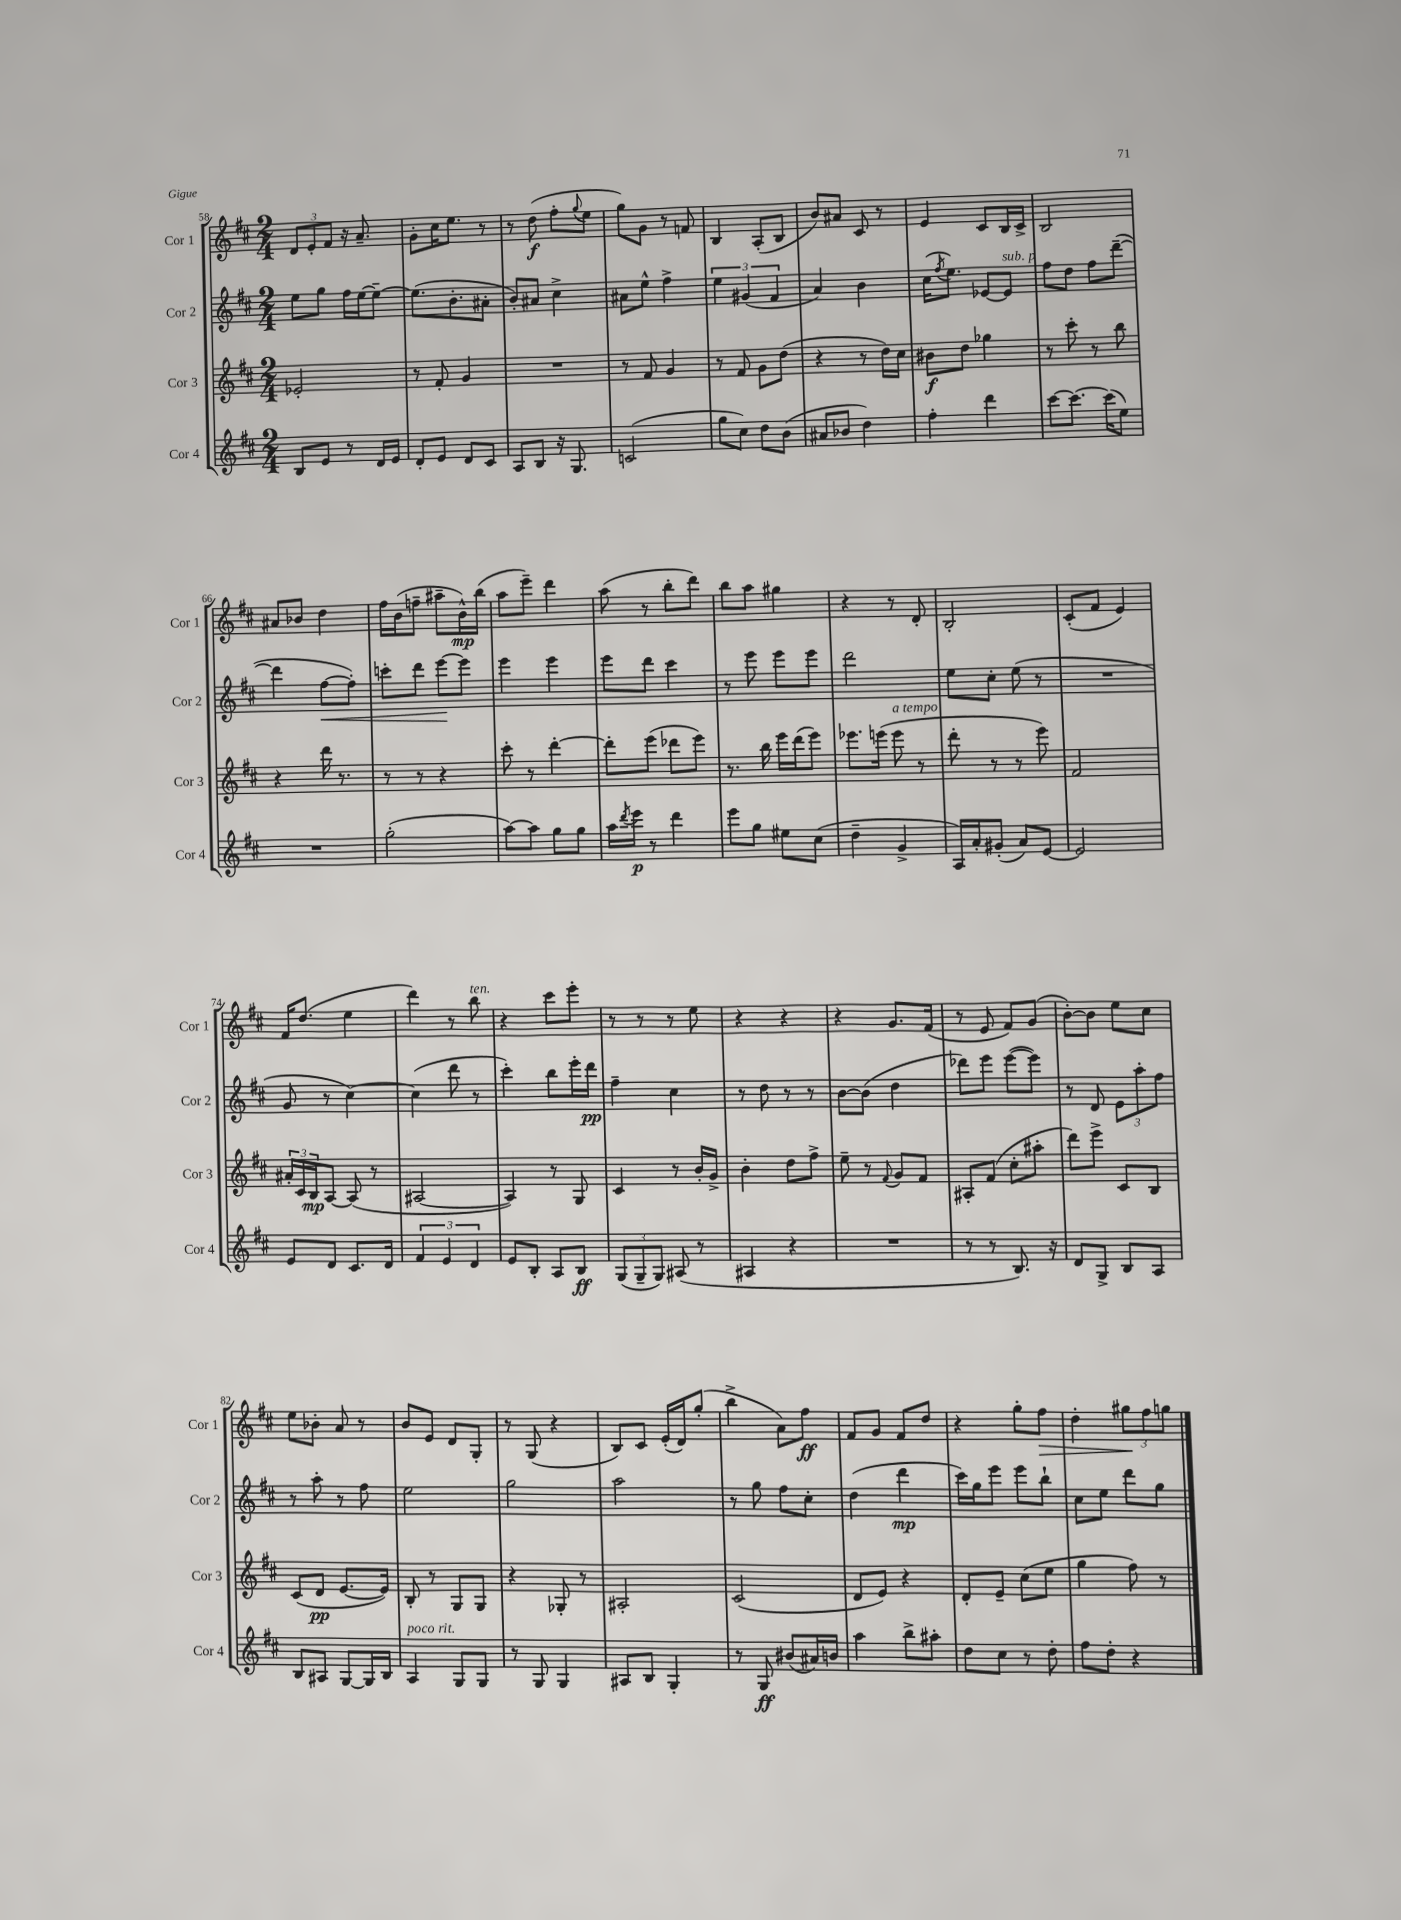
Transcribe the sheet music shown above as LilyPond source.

<<
\new StaffGroup <<
\new Staff = "s0" \with { instrumentName = "Cor 1" shortInstrumentName = "Cor 1" } {
    \clef treble \key d \major \numericTimeSignature \time 2/4
    \tuplet 3/2 { d'8 e'8-. fis'8 } r16 a'8.-- |
    g'8-. cis''16 e''8. r8 |
    r8 d''8\f( fis''8-. \appoggiatura { g''8 } e''8 |
    g''8) g'8 r8 f'8 |
    b4 a8-.( b8 |
    b'8) ais'8 cis'8 r8 |
    e'4 cis'8 b16 cis'16-> |
    b2 |
    ais'8 bes'8 d''4 |
    fis''16 b'16( f''8-- ais''8-- b'16-^\mp) b''16( |
    a''8 e'''8--) d'''4 |
    a''8( r8 b''8-. d'''8) |
    b''8 a''8 gis''4 |
    r4 r8 d'8-. |
    b2-. |
    cis'8-.( fis'8 e'4) |
    fis'16 d''8.( e''4 |
    d'''4) r8 b''8^\markup { \italic "ten." } |
    r4 cis'''8 e'''8-. |
    r8 r8 r8 e''8 |
    r4 r4 |
    r4 g'8. fis'16( |
    r8 e'8 fis'8) g'8( |
    b'8~-.) b'8 e''8 cis''8 |
    e''8 bes'8-. a'8 r8 |
    b'8 e'8 d'8 g8-. |
    r8 g8( r4 |
    b8) cis'8 e'16-.( d'16) g''8-.( |
    b''4-> a'8) fis''8\ff |
    fis'8 g'8 fis'8 d''8 |
    r4 g''8-. fis''8\> |
    d''4-. \tuplet 3/2 { gis''8\! fis''8 g''8 } \bar "|." |
}
\new Staff = "s1" \with { instrumentName = "Cor 2" shortInstrumentName = "Cor 2" } {
    \clef treble \key d \major \numericTimeSignature \time 2/4
    e''8 g''8 fis''16 e''16~ e''8~-- |
    e''8.( b'8.-. ais'8-. |
    b'8-.) ais'8 cis''4-> |
    ais'8 e''8-^ fis''4-> |
    \tuplet 3/2 { e''4 gis'4( fis'4 } |
    a'4) b'4 |
    cis''16( \acciaccatura { fis''8 } e''8.) ees'8~ ees'8^\markup { \italic "sub. p" } |
    fis''8 d''8 fis''8 d'''8~--( |
    d'''4 fis''8~\< fis''8-.) |
    c'''8-. d'''8 e'''8~\! e'''8 |
    e'''4 e'''4 |
    e'''8 d'''8 cis'''4 |
    r8 e'''8 e'''8 e'''8 |
    d'''2 |
    e''8 cis''8-. e''8( r8 |
    R2 |
    g'8 r8 cis''4~) |
    cis''4( d'''8 r8 |
    cis'''4-.) b''8 e'''16-. d'''16\pp |
    fis''4-- cis''4 |
    r8 d''8 r8 r8 |
    b'8~ b'8( d''4 |
    des'''8) e'''8 e'''8~( e'''8) |
    r8 d'8 \tuplet 3/2 { e'8 a''8-. fis''8 } |
    r8 a''8-. r8 fis''8 |
    e''2 |
    g''2 |
    a''2 |
    r8 g''8 fis''8 cis''8-. |
    d''4( d'''4\mp |
    cis'''16) g''16 e'''8 e'''8 b''8-! |
    cis''8 e''8 d'''8 g''8 \bar "|." |
}
\new Staff = "s2" \with { instrumentName = "Cor 3" shortInstrumentName = "Cor 3" } {
    \clef treble \key d \major \numericTimeSignature \time 2/4
    ees'2-. |
    r8 fis'8-. g'4 |
    R2 |
    r8 fis'8 g'4 |
    r8 fis'8 g'8 d''8( |
    r4 r8 d''16) cis''16 |
    bis'8\f d''8 ges''4 |
    r8 cis'''8-. r8 b''8 |
    r4 d'''16 r8. |
    r8 r8 r4 |
    cis'''8-. r8 d'''4~-. |
    d'''8-. e'''8( des'''8 e'''8) |
    r8. b''16 e'''16 d'''16( e'''8) |
    ees'''8. e'''16( e'''8^\markup { \italic "a tempo" } r8 |
    d'''8-. r8 r8 e'''8) |
    fis'2 |
    \tuplet 3/2 { ais'16-. cis'16 b16\mp } a8~ a8( r8 |
    ais2~ |
    ais4) r8 g8 |
    cis'4 r8 b'16-. g'16-> |
    b'4-. d''8 fis''8-> |
    e''8-- r8 \appoggiatura { fis'8 } g'8 fis'8 |
    ais8-. fis'8( cis''8-. ais''8-. |
    d'''8) e'''8-> cis'8 b8 |
    cis'8( d'8\pp e'8.~ e'16) |
    b8-. r8 g8 g8 |
    r4 ges8-. r8 |
    ais2-. |
    cis'2( |
    d'8 e'8) r4 |
    d'8-. e'8-- cis''8( e''8 |
    g''4 fis''8) r8 \bar "|." |
}
\new Staff = "s3" \with { instrumentName = "Cor 4" shortInstrumentName = "Cor 4" } {
    \clef treble \key d \major \numericTimeSignature \time 2/4
    b8 e'8 r8 d'16 e'16 |
    d'8-. e'8 d'8 cis'8 |
    a8 b8 r16 g8. |
    c'2( |
    g''8 cis''8) d''8 b'8( |
    ais'8 bes'8 d''4) |
    fis''4-. d'''4 |
    cis'''8~ cis'''8.~ cis'''16( e''8) |
    R2 |
    g''2-.( |
    a''8~) a''8 g''8 g''8 |
    a''16 \acciaccatura { d'''8 } e'''16\p r8 d'''4 |
    e'''8 g''8 eis''8 cis''8( |
    d''4-- g'4-> |
    a16) a'16-. gis'8-.( a'8) e'8~ |
    e'2 |
    e'8 d'8 cis'8. d'16 |
    \tuplet 3/2 { fis'4 e'4 d'4 } |
    e'8 b8-. a8 b8\ff |
    \tuplet 3/2 { g8( g8-- g8) } ais8( r8 |
    ais4 r4 |
    R2 |
    r8 r8 b8.) r16 |
    d'8 g8-> b8 a8 |
    b8 ais8 g8~ g16 b16 |
    a4^\markup { \italic "poco rit." } g8 g8 |
    r8 g8 g4 |
    ais8 b8 g4-. |
    r8 g8\ff bis'8( ais'16) b'16 |
    a''4 b''8-> ais''8-. |
    d''8 cis''8 r8 d''8-. |
    fis''8 d''8-. r4 \bar "|." |
}
>>
>>
\layout { \context { \Score currentBarNumber = #58 } }
